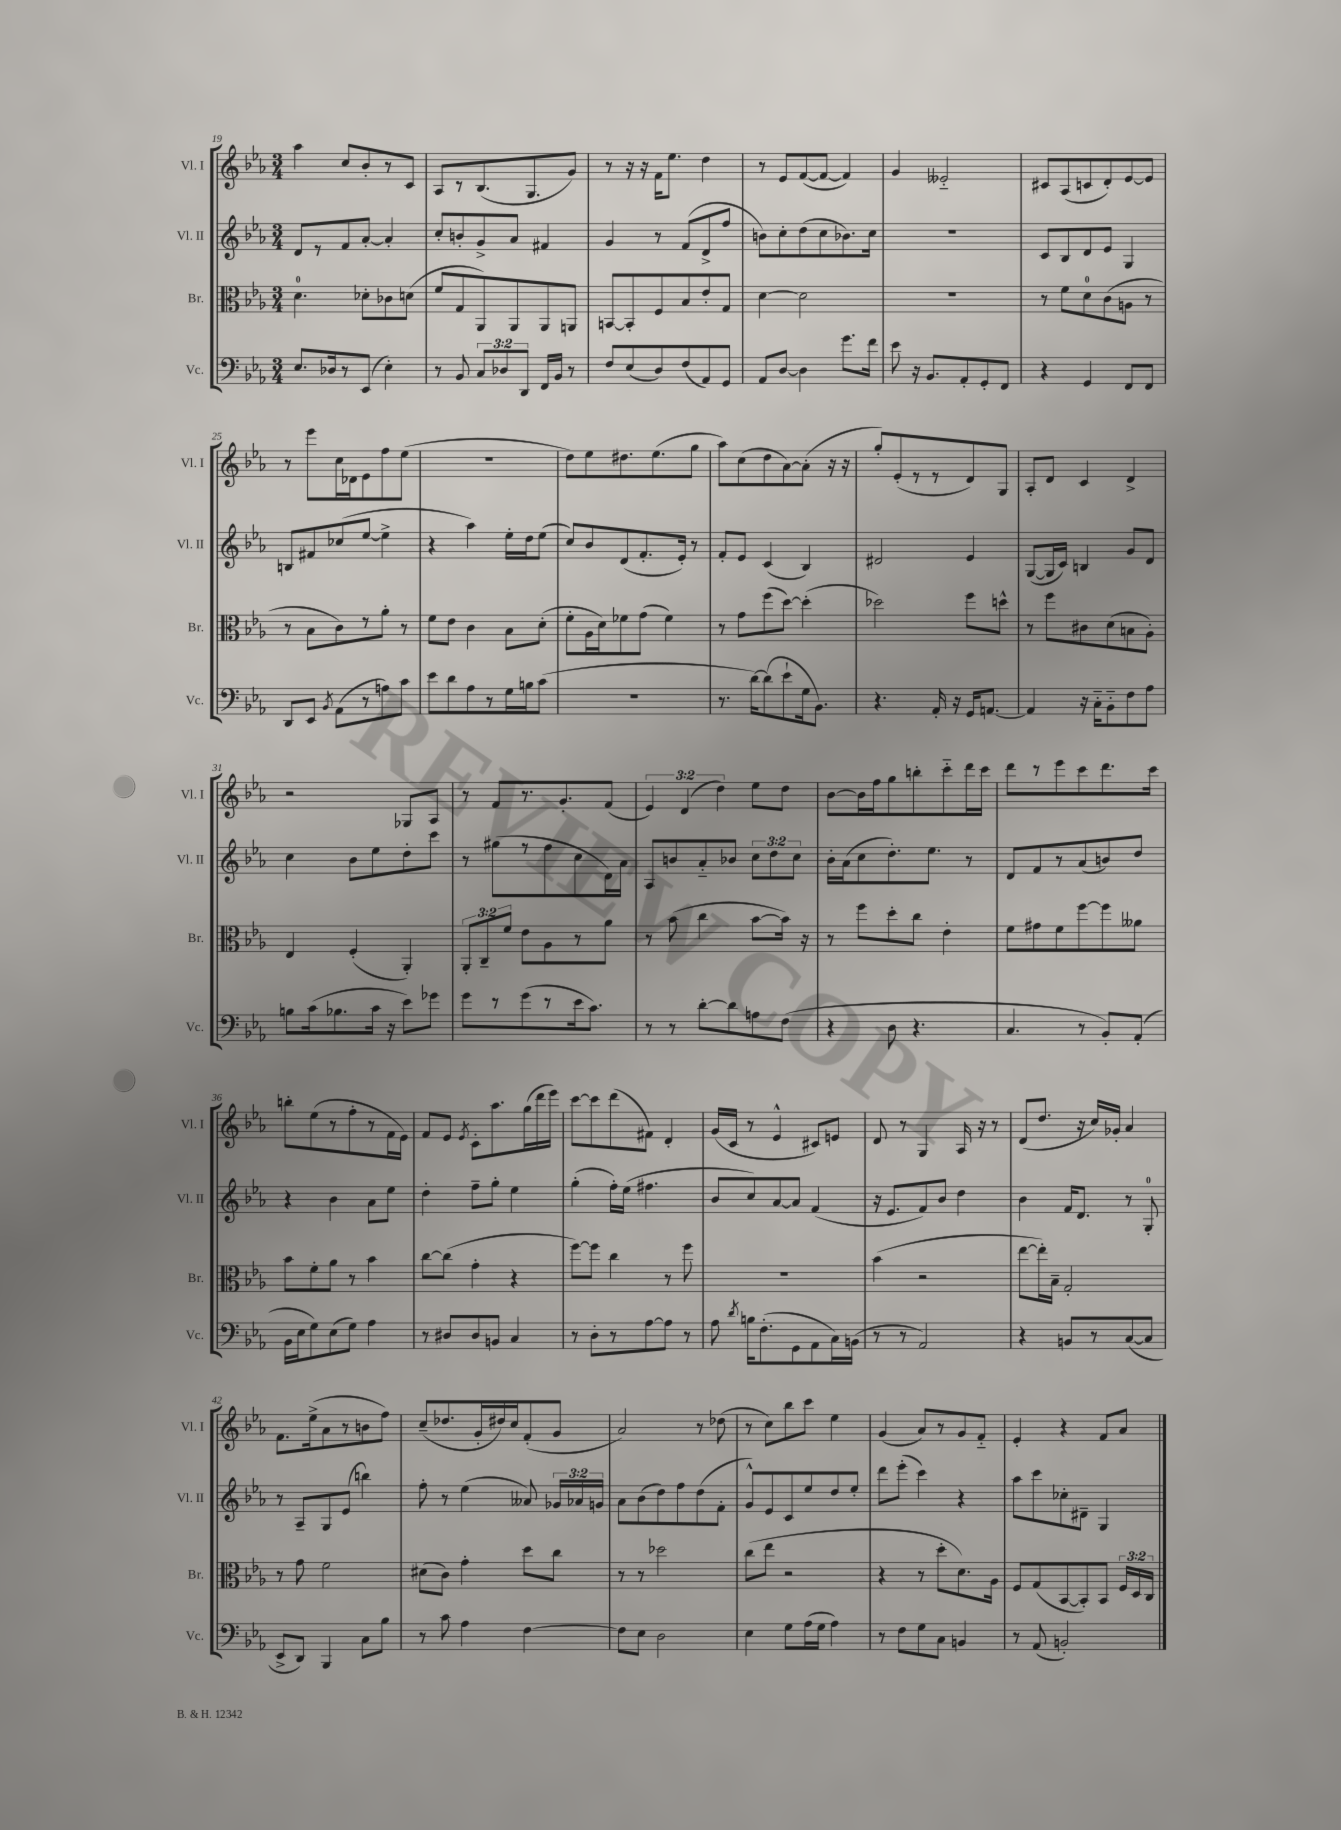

**kern	**kern	**kern	**kern
*staff4	*staff3	*staff2	*staff1
*clefF4	*clefC3	*clefG2	*clefG2
*k[b-e-a-]	*k[b-e-a-]	*k[b-e-a-]	*k[b-e-a-]
*M3/4	*M3/4	*M3/4	*M3/4
8.E-/L	4.d\	8d/L	4aa-\
.	.	8r	.
16D-/k	.	.	.
8r	.	8f/	8cc/L
(8EE-/J	8d-'\L	[8a-'/J	8b-'/
4E-'\)	8c-\	4a-'/]	8r
.	(8d\J	.	8c/J
=	=	=	=
8r	8f/L	8cc'/L	8A-/L
8BB-/	8G/	8b'/	8r
12C/L	8AA-/)	8g^/	(8.B-/
12D-/	.	.	.
.	8AA-/	8a-/J	.
12DD/J	.	.	.
.	.	.	8.G/
16FF/LL	8AA-/	4f#/	.
16BB-/JJ	.	.	.
8r	8AA/J	.	8g/J)
=	=	=	=
8F/L	[8BB/L	4g/	8r
(8E-/	8BB'/]	.	16r
.	.	.	16r
8D/)	8F/	8r	16f\LK
.	.	.	8.ee-\J
(8F/	8B-/	(8f/L	.
8AA-/)	8e-'/	8d^/	4dd\
8GG/J	8G/J	8ff/J	.
=	=	=	=
8AA-/L	[4d\	8b\L)	8r
[8D/J	.	8cc'\	8e-/L
4D\]	2d\]	(8dd\	([8f/
.	.	8cc\	8f/_J
8.g\L	.	8.b-\)	4f/])
16f\Jk	.	16cc\Jk	.
=	=	=	=
8e-\	2.r	2.r	4g/
16r	.	.	.
8.BB-/L	.	.	.
.	.	.	2e--'~/
8AA-'/	.	.	.
8GG'/	.	.	.
8FF/J	.	.	.
=	=	=	=
4r	8r	8c/L	8c#/L
.	8f\L	8B-/	(8A-/
4GG/	8d\	8d/	8c/
.	(8c\	8e-/J	8d'/)
8FF/L	8A\J	4G/	[8e-/
8FF/J	8r	.	8e-/]J
=	=	=	=
8DD/L	8r	8B/L	8r
8EE-/J	8B-\L	8f#/	8eee-\L
8qBB-/	.	.	.
(8AA-\L	8c\)	(8cc-/	16cc\L
.	.	.	16d-\J
8r	8r	[8ee-/J	8e-\
8A\)	8a-'\J	4ee-^\]	8ff\
8c\J	8r	.	(8ee-\J
=	=	=	=
8e-\L	8f\L	4r	2.r
8d\	8e-\J	.	.
8A-\	4c\	4aa-\)	.
8r	.	.	.
16G\L	8B-\L	16ee-'\LL	.
16B\J	.	16dd\J	.
(8c\J	(8d'\J	(8ee-\J	.
=	=	=	=
2.r	8f'\L	8cc/L)	8dd\L)
.	16A-\L	8b-/	8ee-\
.	16d\J)	.	.
.	8f-\	(8d/	8.dd#\
.	(8g\J	8.f'/	.
.	.	.	(8.ee-\
.	4f-\)	.	.
.	.	16e-'/Jk)	.
.	.	8r	8gg\J
=	=	=	=
8.r	8r	8f'/L	8aa-\L)
.	8g\L	8e-/J	(8cc\
[16d\LK)	.	.	.
(8d\]	(8ff\	(4c/	8dd\
8e-`\	[8dd\J)	.	[8a-\)
16G\k	(4dd'\]	4B-/)	(8a-'\]J
8.BB-\J)	.	.	.
.	.	.	16r
.	.	.	16r
=	=	=	=
4.r	2dd-\)	2d#/	8gg'/L)
.	.	.	(8e-'/
.	.	.	8r
16AA-'/	.	.	8r
16r	.	.	.
16GG/LK	8ff\L	4e-/	8d/)
[8.AA/J	.	.	.
.	8dd^^\J	.	8G/J
=	=	=	=
4AA/]	8r	([8G/L	8A-'/L
.	8ff\L	16G/]L	8d/J
.	.	16c/JJ)	.
16r	8c#\	4B/	4c/
16C'~\LK	.	.	.
8BB-'~\	(8d\	.	.
8F\	8B\	8g/L	4d^/
8A-\J	8A-'\J)	8d/J	.
=	=	=	=
8B\L	4E-/	4cc\	2r
(16c\k	.	.	.
8.B-\	.	.	.
.	(4F'/	8b-\L	.
16c\Jk	.	8ee-\	.
16r	.	.	.
8e-\L)	4AA-'/)	8dd'\	8G-/L
8g-\J	.	8ccc\J	8A-/J
=	=	=	=
8g\L	12AA-'/L	8r	8r
.	12C~/	.	.
8r	.	(8gg#\L	8f/L
.	12f/J	.	.
(8g\	8e-\L	8r	8.r
8r	8A-\	8ff\	.
.	.	.	8.g'/
16e-\k	8r	8cc\	.
8.c\J)	.	.	.
.	8a-\J	16d\L)	(8f/J
.	.	16a-\JJ	.
=	=	=	=
8r	8r	8A-/L	6e-/)
8r	(8b-\	8b/	.
.	.	.	(6d/
[8d'\L	4cc\	8a-'~/	.
.	.	.	6dd\)
8d\]	.	8b-/J	.
8A\	[8b-\L	12cc\L	8ee-\L
.	.	12dd\	.
(8F\J	16b-\]Jk)	.	8dd\J
.	.	12cc\J	.
.	16r	.	.
=	=	=	=
4r	8r	16b-'\LL	[8b-\L
.	.	(16a-\J	.
.	8ff\L	8cc\	16b-\]L
.	.	.	16ff\J
8D\	8dd'\	8.dd'\)	8gg\
4.r	8cc\J	.	8bb'\
.	.	8.ee-\J	.
.	4e-'\	.	8ccc'~\
.	.	8r	16ddd\L
.	.	.	16ccc\JJ
=	=	=	=
4.C/	8f\L	8d/L	8ddd\L
.	8g#\	8f/	8r
.	8f\	8r	8eee-\
8r	[8ff\	(8a-/	8ccc\
8BB-'/L)	8ff\]	8b/)	8.ddd\
(8AA-'/J	8a--\J	8dd/J	.
.	.	.	16ccc\Jk
=	=	=	=
16BB-\LL	8b-\L	4r	8bb'\L
16E-\J	.	.	.
8G\)	8f'\	.	(8ee-\
(8E-\	8a-\J	4b-\	8r
8G\J)	8r	.	8ff'\
4A-\	4b-\	8a-\L	8r
.	.	8ee-\J	16f\L
.	.	.	16e-\JJ)
=	=	=	=
8r	[8cc\L	4dd'\	8f/L
8D#/L	(8cc\]J	.	8e-/J
.	.	.	8qe-/
8D#/	4g'\	8ff~\L	8c'\L
8BB/J	.	8gg'\J	8.aa-\
4C/	4r	4ee-\	.
.	.	.	(16gg\L
.	.	.	16ddd\
.	.	.	16eee-\JJ)
=	=	=	=
8r	[8ff\L)	(4gg'\	[8ccc\L
8D'\L	8ff\]J	.	8ccc\]
8r	4cc\	16ff'\LL)	(8ddd\
.	.	(16ee-\JJ	.
[8A-\	.	4.ff#\	8f#\J)
8A-\]J	8r	.	4d'/
8r	8ff\	.	.
=	=	=	=
8A-\	2.r	8b-/L	(16g/LL
.	.	.	16c/JJ
8qd/	.	.	.
16B\LK	.	8cc/)	8r
(8.F'\	.	.	.
.	.	[8a-/	4e-^^/
8GG\	.	8a-/]J	.
8AA-\	.	(4f/	8c#/L)
16C\L)	.	.	8e/J
(16BB\JJ	.	.	.
=	=	=	=
8r	(4b-\	16r	8d/
.	.	8.e-/L	.
8r	.	.	8r
2AA-/)	2r	8f/)	4G/
.	.	8b-/J	.
.	.	4dd\	16A-/
.	.	.	16r
.	.	.	8r
=	=	=	=
4r	[8ee-\L	4b-\	(8d/L
.	16ee-'\]L)	.	8.dd/J
.	16B-~\JJ	.	.
8BB/L	2G'/	16f/LK	.
.	.	8.d/J	16r
8r	.	.	16cc/LL)
.	.	.	16g-'/JJ
([8C/	.	8r	4a-/
8C/]J	.	8G'/	.
=	=	=	=
8EE-^/L	8r	8r	8.f\L
8DD/J)	8g\	8A-~/L	.
.	.	.	(16ee-^\k
4BBB-/	2f\	8G/	8a-\
.	.	(8e-/J	8r
8C\L	.	4bb\)	8b\
8B-\J	.	.	8ff\J)
=	=	=	=
8r	(8d#\L	8ff'\	(8cc~/L
8c\	8c\J)	8r	8.dd-/
4A-\	4g'\	(4ee-\	.
.	.	.	16g'/L
.	.	.	16dd#/)
.	.	.	16cc/J
[4F\	8dd\L	8a--/)	(8f'/
.	8cc\J	24g-/LL	8g/J
.	.	24a-/	.
.	.	24g/JJ	.
=	=	=	=
8F\]L	8r	8a-\L	2a-/)
8E-\J	8r	(8b-\	.
2D\	2dd-\	8dd\)	.
.	.	8ff\	.
.	.	(8dd\	8r
.	.	8f'\J	(8dd-\
=	=	=	=
4E-\	(8cc\L	8g^^/L)	8r
.	8ee-\J	8e-/	8cc\L)
8G\L	2r	8c/	8bb-\
(16A-\L	.	8ee-/	8ccc\J
16G\JJ	.	.	.
4A-\)	.	8dd/	4ee-\
.	.	8ee-'/J	.
=	=	=	=
8r	4r	8ddd\L	(4g/
8F\L	.	(8eee-'\J	.
8G\	8r	4ccc\)	8a-/L)
8C\J	8dd'\L	.	8r
4BB/	8.d\)	4r	8g/
.	.	.	8f'~/J
.	16A-\Jk	.	.
=	=	=	=
8r	8F/L	8aa-\L	4e-'/
(8AA-/	(8G/	8ccc\	.
2BB'/)	[8BB-/	8cc-'\	4r
.	8BB-'/])	8d#~\J	.
.	8BB-/J	4G/	8f/L
.	24F/LL	.	8a-/J
.	24D/	.	.
.	24C/JJ	.	.
==	==	==	==
*-	*-	*-	*-
